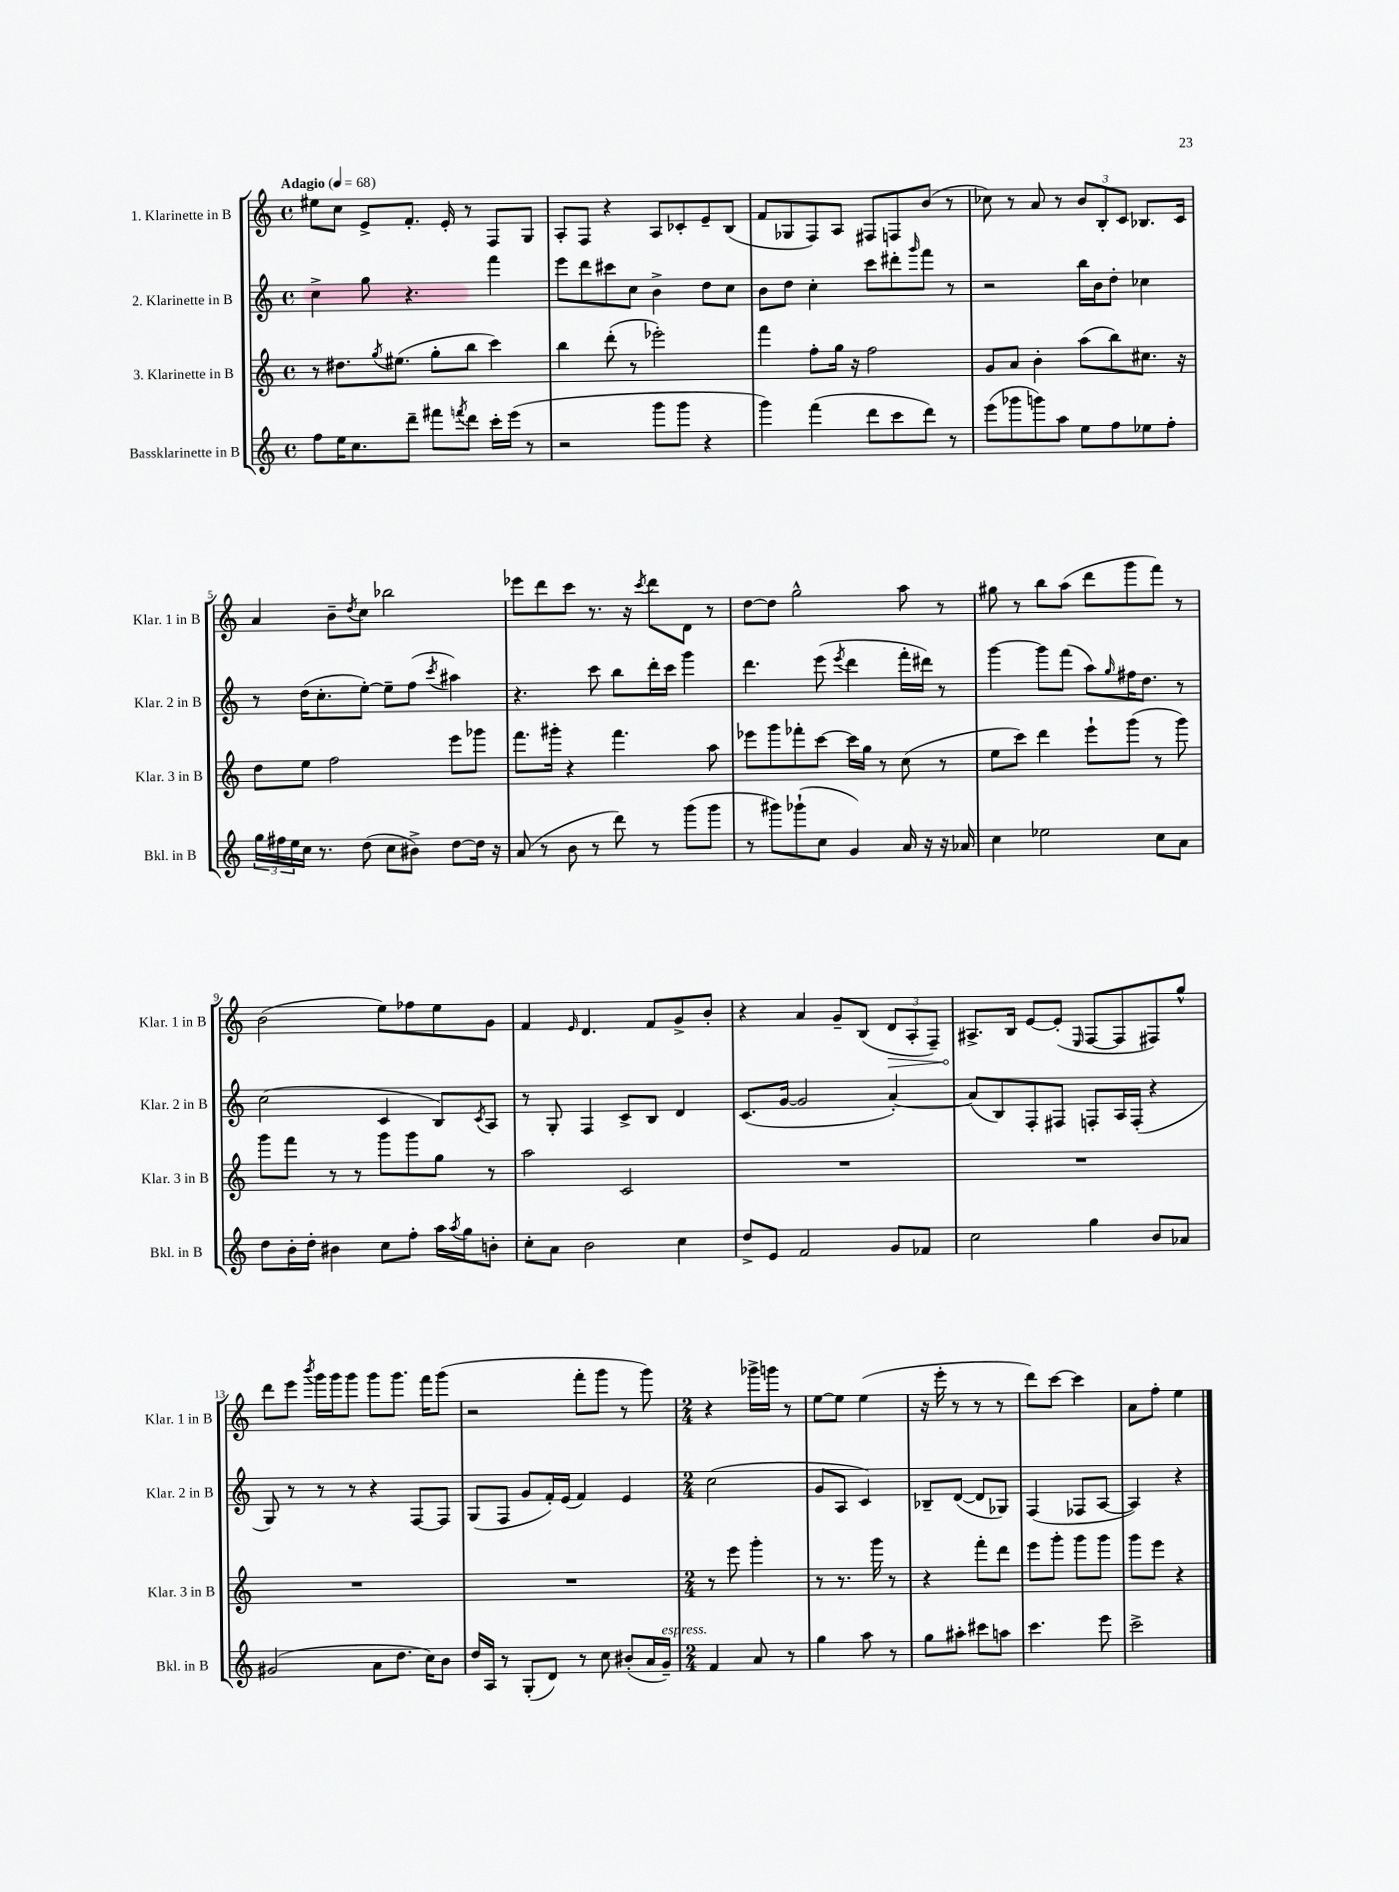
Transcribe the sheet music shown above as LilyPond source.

<<
\new StaffGroup <<
\new Staff = "s0" \with { instrumentName = "1. Klarinette in B" shortInstrumentName = "Klar. 1 in B" } {
    \clef treble \key c \major \defaultTimeSignature \time 4/4 \tempo "Adagio" 4 = 68
    eis''8 c''8 e'8-> f'8.-. e'16-. r8 f8 g8 |
    a8-. f8 r4 a8 ces'8-. e'8-- b8( |
    f'8 ges8 f8) a8 fis8 f8 b'8( r8 |
    ces''8) r8 a'8 r8 \tuplet 3/2 { b'8 b8-. c'8 } bes8. c'16 |
    a'4 b'8-- \acciaccatura { d''8 } c''8 bes''2 |
    ees'''8 d'''8 c'''8 r8. r16 \acciaccatura { c'''8 } d'''8 d'8 r8 |
    d''8~ d''8 g''2-^ a''8 r8 |
    gis''8 r8 b''8 a''8( d'''8 g'''8 f'''8) r8 |
    b'2( e''8) fes''8 e''8 g'8 |
    f'4 \grace { e'16 } d'4. f'8 g'8-> b'8-. |
    r4 a'4 g'8-- b8( \tuplet 3/2 { \once \override Hairpin.circled-tip = ##t d'8\> a8-. f8--) } |
    ais8.->\! b16 e'8~ e'8-.( \grace { e16 } f8~ f8 fis8) g''8-^ |
    d'''8 e'''8 \acciaccatura { b'''8 } g'''16 g'''16 g'''8 g'''8 g'''8. f'''16 g'''8( |
    r2 f'''8-. g'''8 r8 g'''8) |
    \numericTimeSignature \time 2/4 r4 ges'''16-> g'''16 r8 |
    e''8~ e''8 e''4( |
    r16 e'''16-. r8 r8 r8 |
    d'''8) c'''8~ c'''4 |
    a'8 f''8-. e''4 \bar "|." |
}
\new Staff = "s1" \with { instrumentName = "2. Klarinette in B" shortInstrumentName = "Klar. 2 in B" } {
    \clef treble \key c \major \defaultTimeSignature \time 4/4
    c''4-> g''8 r4. f'''4 |
    e'''8 d'''8 cis'''8 c''8 b'4-> d''8 c''8 |
    b'8 d''8 c''4-. c'''8 dis'''8-. \grace { g'''16 } f'''8 r8 |
    r2 b''16 b'16 d''8-. ces''4 |
    r8 d''16( c''8.-. e''8~-.) e''8-- f''8( \acciaccatura { c'''8 } ais''4) |
    r4. c'''8 b''8 d'''16-. c'''16 g'''4 |
    d'''4. e'''8( \acciaccatura { e'''8 } d'''4 f'''16-. dis'''16) r8 |
    g'''4~ g'''8 f'''8( a''8) \grace { g''16 } fis''16 d''8. r8 |
    c''2( c'4 b8) \acciaccatura { c'8 } a8 |
    r8 g8-. f4 c'8-> b8 d'4 |
    c'8.( g'16~ g'2 a'4~-.) |
    a'8( b8) f8-. fis8 f8-. a16 f16-.( r4 |
    g8) r8 r8 r8 r4 f8~ f8 |
    g8( f8 g'8 f'16-.) e'16( f'4) e'4 |
    \numericTimeSignature \time 2/4 c''2( |
    g'8 a8 c'4) |
    bes8-- d'8~( d'8 ges8) |
    f4( fes8 a8~ |
    a4) r4 \bar "|." |
}
\new Staff = "s2" \with { instrumentName = "3. Klarinette in B" shortInstrumentName = "Klar. 3 in B" } {
    \clef treble \key c \major \defaultTimeSignature \time 4/4
    r8 dis''8. \acciaccatura { g''8 } eis''8.( g''8-. b''8 c'''4) |
    b''4 d'''8-.( r8 ees'''2-.) |
    f'''4 f''8-. g''16 r16 f''2 |
    g'8 a'8 b'4-. a''8( b''8) cis''8. r16 |
    d''8 e''8 f''2 e'''8 ges'''8 |
    f'''8. gis'''16-. r4 f'''4. a''8 |
    ees'''8 g'''8 fes'''8-. c'''8~ c'''16 g''16 r8 c''8( r8 |
    e''8 c'''8) d'''4 e'''8-! g'''8( r8 g'''8) |
    g'''8 f'''8 r8 r8 g'''8 g'''8 g''8 r8 |
    a''2 c'2 |
    R1 |
    R1 |
    R1 |
    R1 |
    \numericTimeSignature \time 2/4 r8 e'''8 g'''4-. |
    r8 r8. g'''16 r8 |
    r4 f'''8-. d'''8 |
    e'''8 g'''8-. g'''8 g'''8 |
    g'''8 e'''8 r4 \bar "|." |
}
\new Staff = "s3" \with { instrumentName = "Bassklarinette in B" shortInstrumentName = "Bkl. in B" } {
    \clef treble \key c \major \defaultTimeSignature \time 4/4
    f''8 e''16 c''8. d'''8-- fis'''8 \acciaccatura { f'''8 } d'''8 c'''16-. e'''16( r8 |
    r2 g'''8 g'''8 r4 |
    g'''4) f'''4( d'''8 c'''8 d'''8) r8 |
    e'''8( ges'''8 g'''8) a''8 e''8 f''8 ees''8 f''8-. |
    \tuplet 3/2 { g''16 fis''16 e''16 } c''16 r8. d''8( c''8 bis'8->) d''8~ d''16 r16 |
    a'8( r8 b'8 r8 d'''8) r8 g'''8( g'''8 |
    r8 gis'''8) ges'''8-!( c''8 g'4) a'16 r16 r16 aes'16 |
    c''4 ees''2 c''8 a'8 |
    d''8 b'16-. d''16-. bis'4 c''8 f''8-. a''16 \acciaccatura { a''8 } g''16 b'8-. |
    c''8-. a'8 b'2 c''4 |
    d''8-> e'8 f'2 g'8 fes'8 |
    c''2 g''4 b'8 aes'8 |
    gis'2( a'8 d''8. c''16) b'8 |
    d''16 a16 r8 g8-.( d'8) r8 c''8 bis'8-.( a'16 g'16--^\markup { \italic "espress." }) |
    \numericTimeSignature \time 2/4 f'4 a'8 r8 |
    g''4 a''8 r8 |
    g''8 ais''8-. cis'''8 a''8 |
    c'''4. e'''8 |
    c'''2-> \bar "|." |
}
>>
>>
